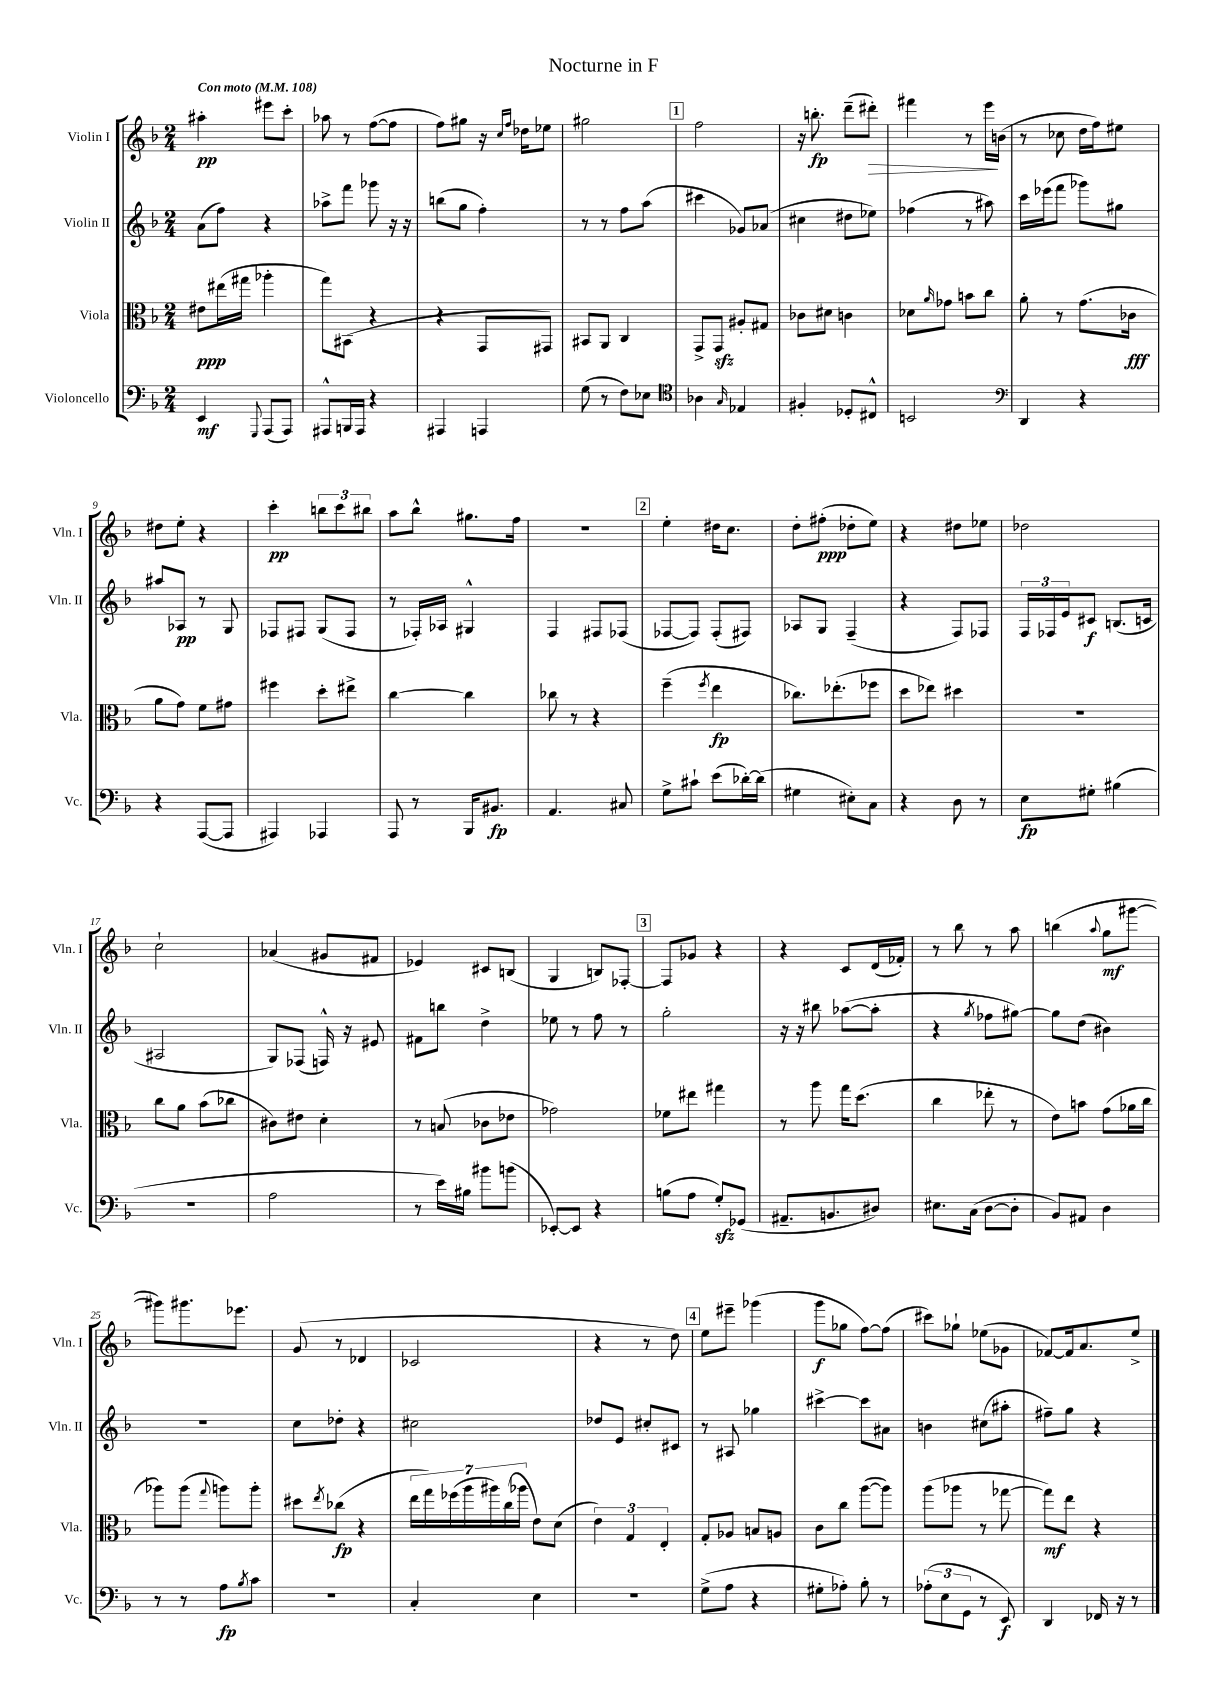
\header { title = "Nocturne in F" }
<<
\new StaffGroup <<
\new Staff = "s0" \with { instrumentName = "Violin I" shortInstrumentName = "Vln. I" } {
    \clef treble \key f \major \numericTimeSignature \time 2/4 \tempo "Con moto" 4 = 108
    ais''4-.\pp eis'''8 c'''8-. |
    aes''8 r8 f''8~( f''8 |
    f''8) gis''8 r16 \grace { c''16 f''16 } des''16 ees''8 |
    gis''2 |
    \mark \markup { \box "1" } f''2 |
    r16 b''8.-.\fp d'''8--( dis'''8-.\>) |
    fis'''4 r8 e'''16\! b'16( |
    r8 ces''8 d''16 f''16) eis''8 |
    dis''8 e''8-. r4 |
    c'''4-.\pp \tuplet 3/2 { b''8 c'''8 bis''8 } |
    a''8 bes''8-^ gis''8. f''16 |
    R2 |
    \mark \markup { \box "2" } e''4-. dis''16 c''8. |
    d''8-. fis''8-.\ppp( des''8-. e''8) |
    r4 dis''8 ees''8 |
    des''2 |
    c''2-! |
    aes'4( gis'8 fis'8 |
    ees'4) cis'8 b8( |
    g4 b8) fes8~-. |
    \mark \markup { \box "3" } fes8 ges'8 r4 |
    r4 c'8 d'16( fes'16-.) |
    r8 bes''8 r8 a''8 |
    b''4( \appoggiatura { a''8 } g''8\mf gis'''8~ |
    gis'''8) gis'''8. ees'''8. |
    g'8( r8 des'4 |
    ces'2 |
    r4 r8 d''8) |
    \mark \markup { \box "4" } e''8 eis'''8-- ges'''4( |
    g'''8\f ges''8 f''8~) f''8( |
    cis'''8) ges''8-! ees''8( ges'8 |
    fes'8~) fes'16 a'8. e''8-> \bar "|." |
}
\new Staff = "s1" \with { instrumentName = "Violin II" shortInstrumentName = "Vln. II" } {
    \clef treble \key f \major \numericTimeSignature \time 2/4
    a'8( f''8) r4 |
    aes''8-> f'''8 ges'''8 r16 r16 |
    b''8( g''8 f''4-.) |
    r8 r8 f''8 a''8( |
    \mark \markup { \box "1" } cis'''4 ges'8) aes'8( |
    cis''4 dis''8 ees''8) |
    fes''4( r8 ais''8) |
    c'''16 ees'''16( f'''8 ges'''8) gis''8 |
    ais''8 aes8\pp r8 g8 |
    fes8 fis8 g8( fis8 |
    r8 fes16-.) aes16 gis4-^ |
    f4 fis8 fes8( |
    \mark \markup { \box "2" } fes8~ fes8) fes8-.( fis8) |
    aes8 g8 f4--( |
    r4 f8) fes8 |
    \tuplet 3/2 { f16 fes16 e'16 } cis'8\f b8.( c'16 |
    ais2 |
    g8) fes8( f16-^) r16 eis'8 |
    fis'8 b''8 d''4-> |
    ees''8 r8 f''8 r8 |
    \mark \markup { \box "3" } g''2-. |
    r16 r16 bis''8 aes''8~( aes''8-. |
    r4 \acciaccatura { g''8 } fes''8 gis''8~) |
    gis''8 d''8( bis'4) |
    R2 |
    c''8 des''8-. r4 |
    cis''2 |
    des''8 e'8 cis''8-. cis'8 |
    \mark \markup { \box "4" } r8 ais8 ges''4 |
    cis'''4~-> cis'''8 ais'8 |
    b'4 cis''8( ais''8-. |
    fis''8--) g''8 r4 \bar "|." |
}
\new Staff = "s2" \with { instrumentName = "Viola" shortInstrumentName = "Vla." } {
    \clef alto \key f \major \numericTimeSignature \time 2/4
    eis'8\ppp eis''16( gis''16 aes''4-. |
    g''8) bis,8( r4 |
    r4 g,8 gis,8) |
    bis,8 a,8 c4 |
    \mark \markup { \box "1" } g,8-> g,8\sfz ais8-. gis8 |
    ces'8 dis'8 c'4 |
    des'8 \grace { a'16 } ges'8 b'8 c''8 |
    a'8-. r8 g'8.( ces'16\fff |
    a'8 g'8) f'8 gis'8 |
    fis''4 d''8-. eis''8-> |
    c''4~ c''4 |
    ces''8 r8 r4 |
    \mark \markup { \box "2" } f''4--( \acciaccatura { f''8 } e''4\fp |
    ces''8.) ees''8.-.( fes''8 |
    d''8 ees''8) dis''4 |
    r2 |
    c''8 a'8 bes'8( ces''8 |
    cis'8) eis'8 d'4-. |
    r8 b8( ces'8 ees'8 |
    ges'2) |
    \mark \markup { \box "3" } fes'8 eis''8 gis''4 |
    r8 a''8 g''16 d''8.( |
    c''4 ees''8-. r8 |
    e'8) b'8 g'8( aes'16 c''16 |
    aes''8) aes''8( \appoggiatura { g''8 } a''8) a''8-. |
    dis''8 \acciaccatura { e''8 } ces''8\fp( r4 |
    \tuplet 7/4 { e''16 g''16) fes''16( a''16 ais''16) c''16( aes''16 } e'8) d'8( |
    \tuplet 3/2 { e'4) g4 e4-. } |
    \mark \markup { \box "4" } g8-. aes8 b8 a8 |
    c'8 c''8 a''8~( a''8) |
    a''8( aes''8 r8 ges''8~ |
    ges''8\mf) e''8 r4 \bar "|." |
}
\new Staff = "s3" \with { instrumentName = "Violoncello" shortInstrumentName = "Vc." } {
    \clef bass \key f \major \numericTimeSignature \time 2/4
    e,4\mf \appoggiatura { g,,8 } a,,8( a,,8) |
    ais,,8-^ b,,16 ais,,16 r4 |
    ais,,4 a,,4 |
    g8( r8 f8) ees8 |
    \mark \markup { \box "1" } \clef tenor aes4 \grace { g16 } ees4 |
    fis4-. des8-. cis8-^ |
    b,2 |
    \clef bass d,4 r4 |
    r4 a,,8~( a,,8 |
    ais,,4) aes,,4 |
    a,,8 r8 bes,,16 bis,8.\fp |
    a,4. cis8 |
    \mark \markup { \box "2" } g8-> cis'8-! e'8( des'16~-.) des'16( |
    gis4 eis8-.) c8 |
    r4 d8 r8 |
    e8\fp gis8-. bis4( |
    R2 |
    a2 |
    r8 e'16) bis16 bis'8 b'8( |
    ees,8~-.) ees,8 r4 |
    \mark \markup { \box "3" } b8( a8 g8-.\sfz) ges,8( |
    ais,8.-- b,8. dis8) |
    eis8. c16( d8~ d8-. |
    bes,8) ais,8 d4 |
    r8 r8 a8\fp \acciaccatura { bes8 } c'8 |
    r2 |
    c4-. e4 |
    R2 |
    \mark \markup { \box "4" } g8->( a8 r4 |
    gis8-. aes8-.) bes8-. r8 |
    \tuplet 3/2 { aes8-.( e8 g,8 } r8 e,8\f) |
    d,4 fes,16 r16 r8 \bar "|." |
}
>>
>>
